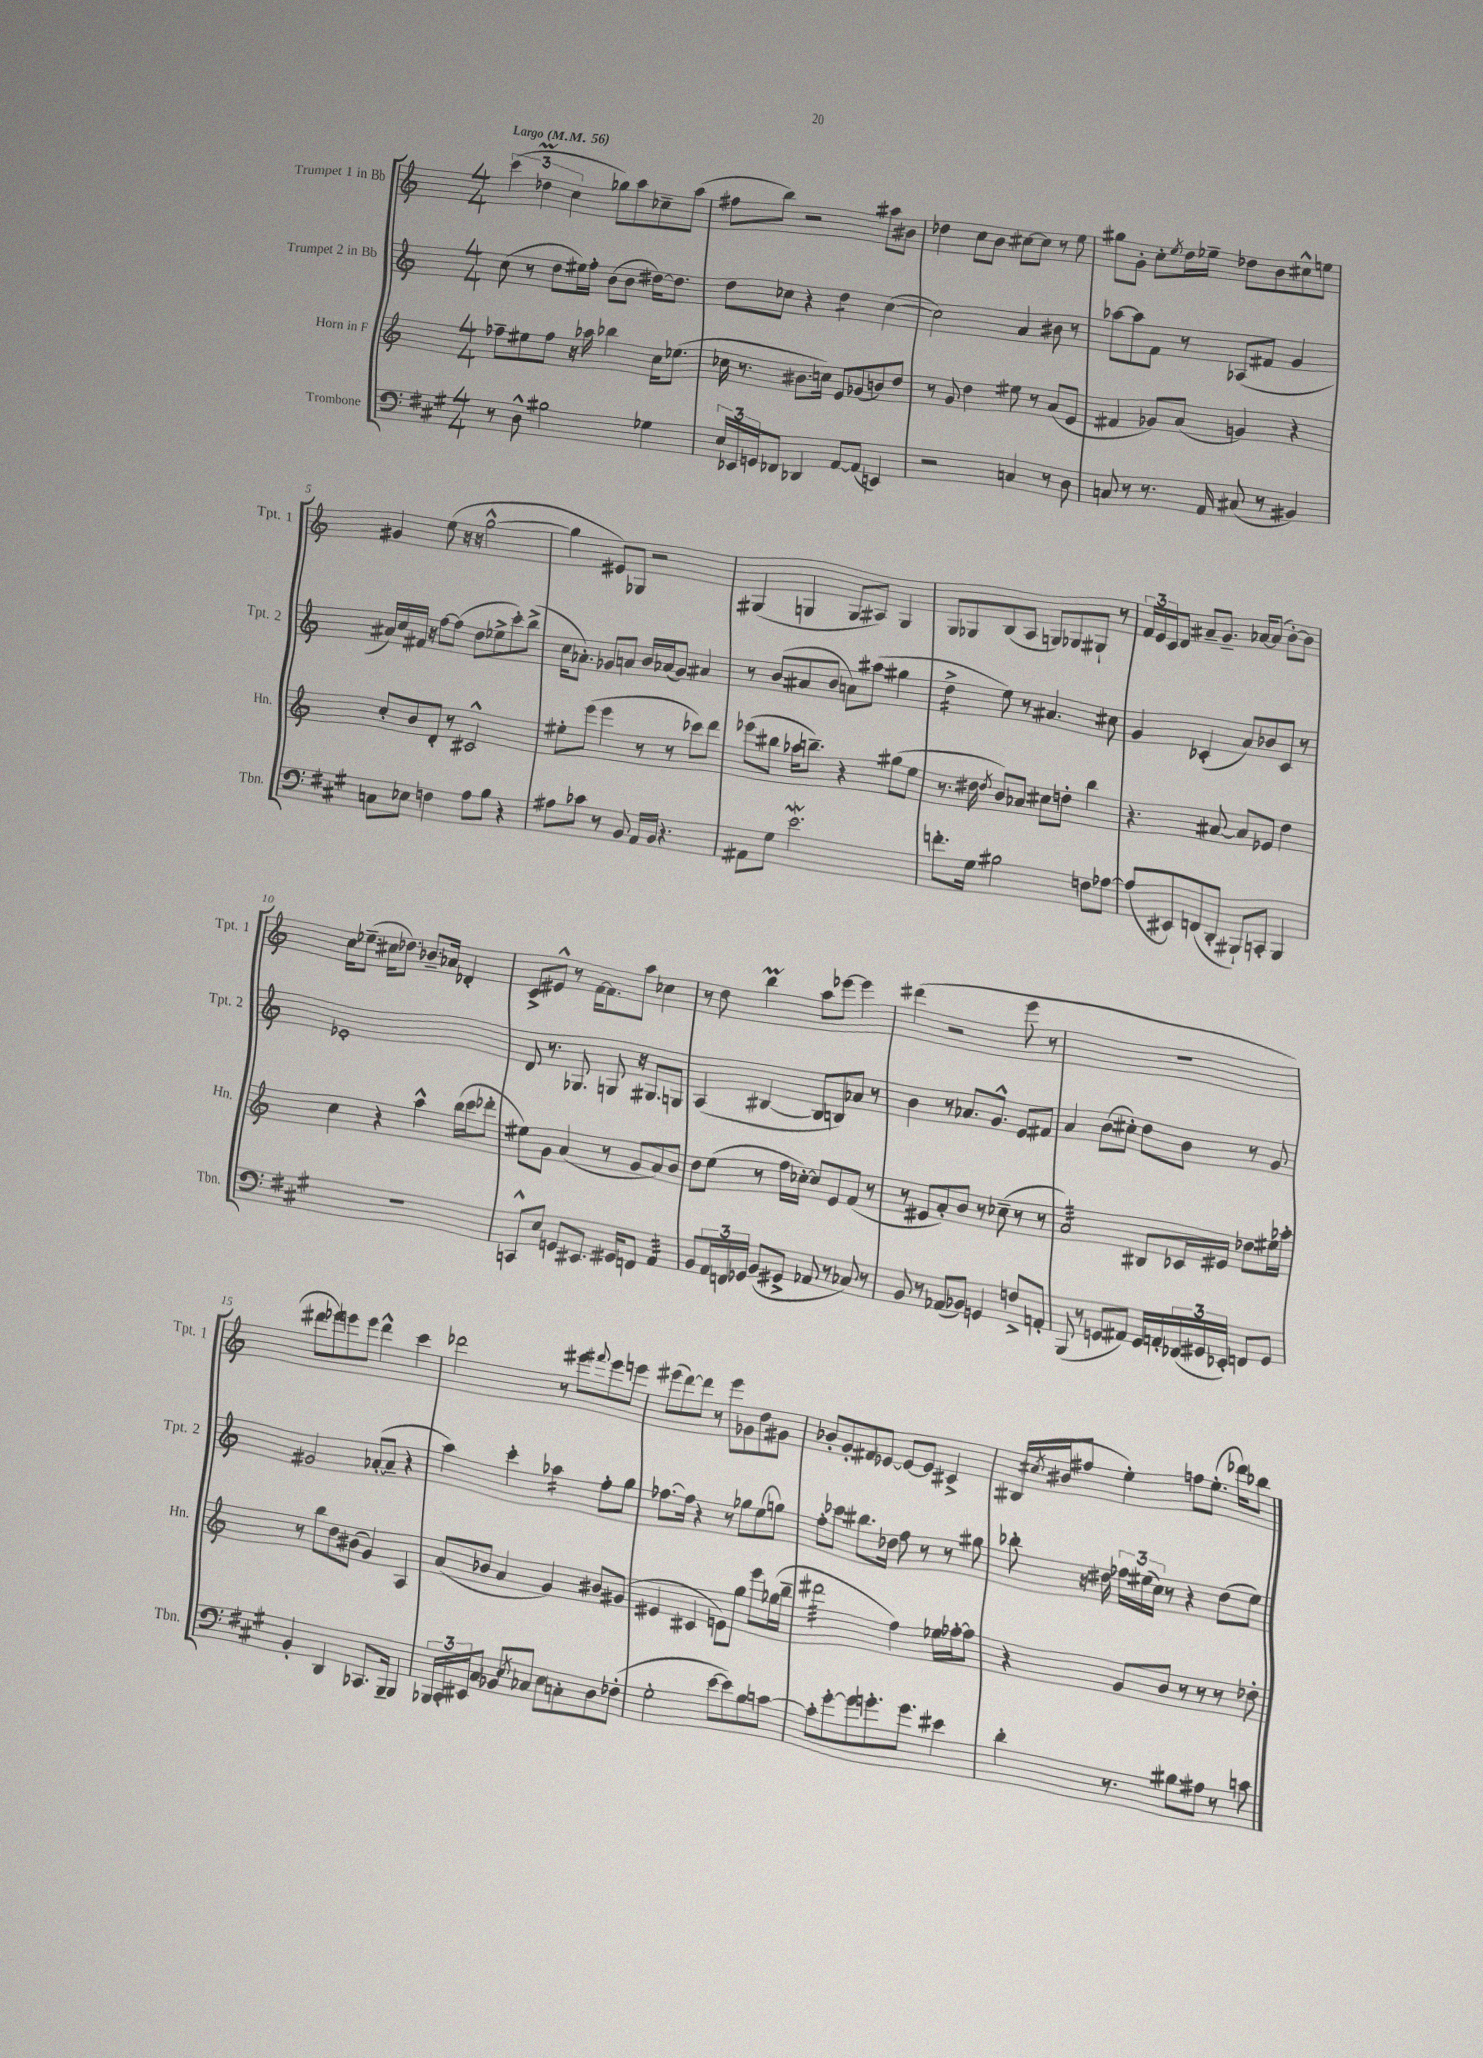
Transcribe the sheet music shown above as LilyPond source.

<<
\new StaffGroup <<
\new Staff = "s0" \with { instrumentName = "Trumpet 1 in Bb" shortInstrumentName = "Tpt. 1" } {
    \clef treble \key c \major \numericTimeSignature \time 4/4 \tempo "Largo" 4 = 56
    \tuplet 3/2 { c'''4( des''4\prall c''4 } ges''8) a''8 ces''8-- a''8( |
    fis''8 b''8) r2 ais''8 bis'8 |
    des''4 c''8 b'8 cis''8~ cis''8 r8 e''8 |
    gis''8 g'8-. c''8-. \acciaccatura { e''8 } d''16 ees''16-- des''8 b'8 cis''8-^ e''8 |
    gis'4 e''8( r16 r16 g''2~-^ |
    g''4 eis'8) ges8 r2 |
    gis4( g4 g8 ais8) g4 |
    g8 ges8 b8( a8 g8) ges8 gis8-! r8 |
    \tuplet 3/2 { f'16 e'16 c'16 } d'8 ais'8-- g'8.-- aes'16~ aes'8( b'8~-.) b'8 |
    c''16 ees''8.--( cis''16 des''8.) bes'8.-- aes'16 des'4-. |
    c'8-> eis'8-^ r8 f'16~ f'8. a''8 ces''4 |
    r8 d''8 b''4\prall a''8 ees'''8~ ees'''4 |
    dis'''4( r2 e'''8 r8 |
    R1 |
    dis'''8 ees'''8) e'''8 e'''8 dis'''4-^ c'''4 |
    des'''2 r8 eis'''8 \appoggiatura { fis'''8 } eis'''8 e'''8 |
    eis'''8( d'''8~) d'''8 r8 eis'''8 ges'8 d''8 gis'8 |
    bes'8-. g'8-. fis'8 ees'8~ ees'8~ ees'8 cis'4-> |
    bis16( \acciaccatura { cis''8 } bis'16 fis''8 e''4-.) f''8 e''8.-.( des'''16) bes''8 \bar "|." |
}
\new Staff = "s1" \with { instrumentName = "Trumpet 2 in Bb" shortInstrumentName = "Tpt. 2" } {
    \clef treble \key c \major \numericTimeSignature \time 4/4
    c''8( r8 d''8 eis''16) f''16-. b'8( b'8 dis''16~) dis''8. |
    d''8 ces''8 r4 d''4:8 ces''4~( |
    ces''2) a'4 bis'8 r8 |
    aes''8~ aes''8 f'8 r8 aes8( fis'8 g'4 |
    ais'16) c''16 fis'16 r16 f''8~ f''8( d''8 ees''8-> c'''8-.) b''8->( |
    c''16 aes'8.-.) ges'8 a'8 b'16 aes'16( ges'8) ais'4 |
    r8 b'8( ais'8 b'8 a'8) ais''8( gis''4 |
    d''4:16-> e''8) r8 ais'4. cis''8 |
    g'4 ces'4-.( a'8) bes'8 ces'8 r8 |
    ees'1-. |
    d'8 r8. ges8. g8 r16 gis8. g8 |
    a4( bis4~ bis8 b8) aes'8 r8 |
    b'4 r8 aes'8. g'8.-^ e'8 fis'8 |
    a'4 b'8( cis''8-.) d''8 b'8 r8 g'8 |
    gis'2 aes'8~-.( aes'8-- r4 |
    a''4) c'''4-. aes''4:16 f''8-. g''8 |
    fes''8.~ fes''16 r4 r8 ges''8 e''8( g''8) |
    f''8-. ces'''8 bis''8. des''16 f''8 r8 r8 gis''8 |
    bes''8-. r16 dis''16 \tuplet 3/2 { fes''16 eis''16( c''16) } r8 r4 dis''8( eis''8) \bar "|." |
}
\new Staff = "s2" \with { instrumentName = "Horn in F" shortInstrumentName = "Hn." } {
    \clef treble \key c \major \numericTimeSignature \time 4/4
    fes''8-- eis''8 fes''8 r16 aes''16 bes''4 c''16 ees''8.( |
    ces''16 r8. bis'8. c''16) e'8 ges'8( b'8) d''8 |
    r8 g'8 d''4 eis''8 r8 a'8( e'8 |
    fis'4 ges'8) a'8( g'4) r4 |
    c''8-. b'8 d'8-. r8 cis'2-^ |
    eis''8-. e'''8( e'''4 r8 r8 ces'''8) d'''8 |
    ees'''8( bis''8 aes''16 b''8.--) r4 gis''8( e''8 |
    r8. dis''16 \acciaccatura { dis''8 } b'8) aes'8 cis''8 d''8-. b''4 |
    r4. ais'8~ ais'8 ees'8 d''4 |
    c''4 r4 a''4-^ b''16( c'''16 des'''8-. |
    eis''8) g'8 a'4( r8 g'8 a'8) b'8 |
    d''8 e''8( r8 f''16 ces''16~-.) ces''8 e'8 f'8( r8 |
    r8 eis'8 a'8-.) b'8 r8 ces''8--( r8 r8 |
    a'2:32) bis8 ces'16 eis'16 des''8 eis''16 aes''16-. |
    r8 b''8 d''8 bis'8( g'4) a4 |
    a'8( bes'8 a'4 g'4) bis'8 gis'8( |
    eis'4 cis'4 e'8) g''8 e'''8 ges''16( b''16-- |
    dis'''2:32 f''4) ees''16 fes''16~-. fes''8 |
    r4 g'8 b'8 r8 r8 r8 des''8-. \bar "|." |
}
\new Staff = "s3" \with { instrumentName = "Trombone" shortInstrumentName = "Tbn." } {
    \clef bass \key a \major \numericTimeSignature \time 4/4
    r8 d8-^ bis2 ges4 |
    \tuplet 3/2 { e16 ees,16 g,16 } fes,8 des,4 a,8~ a,8( e,4) |
    r2 c4 r8 d8 |
    c8 r8 r8. a,16 cis8( r8 bis,4) |
    c8 ees8 f4 a8 b8 r4 |
    ais8 ces'8 r8 b,8 a,16 b,16 r4. |
    ais,8 gis8 e'2.\mordent |
    f'8.-. gis16 bis2 f8 aes8~ |
    aes8( eis,8) f,8( d,8-. bis,,8-!) c,8-. bis,,4 |
    R1 |
    c,8-^ e8 g,8 eis,8. gis,16 f,8 a,4:32 |
    b,8 \tuplet 3/2 { a,16 f,16 ges,16 } b,8( gis,8-> aes,8 r8 ces8) r8 |
    b,8 r8 aes,8( bes,8) g,4 f8-> a,8-. |
    b,,8( r8 g,8 ais,8) g,16 a,16-. \tuplet 3/2 { fes,16( gis,16 ees,16-.) } f,8 gis,8 |
    b,4-. d,4 ces,8. b,,16-- b,,4 |
    \tuplet 3/2 { bes,,16 cis,16-. eis,16 } cis8 bes,8 \acciaccatura { e8 } ces8 e8 c8-. d8 fes8-.( |
    gis2-. e'8~ e'8) b8 c'8~ |
    c'8-. gis'8~-. gis'8 g'8.-. g'8. eis'4 |
    d'4-. r8. bis8. ais8 r8 c'8 \bar "|." |
}
>>
>>
